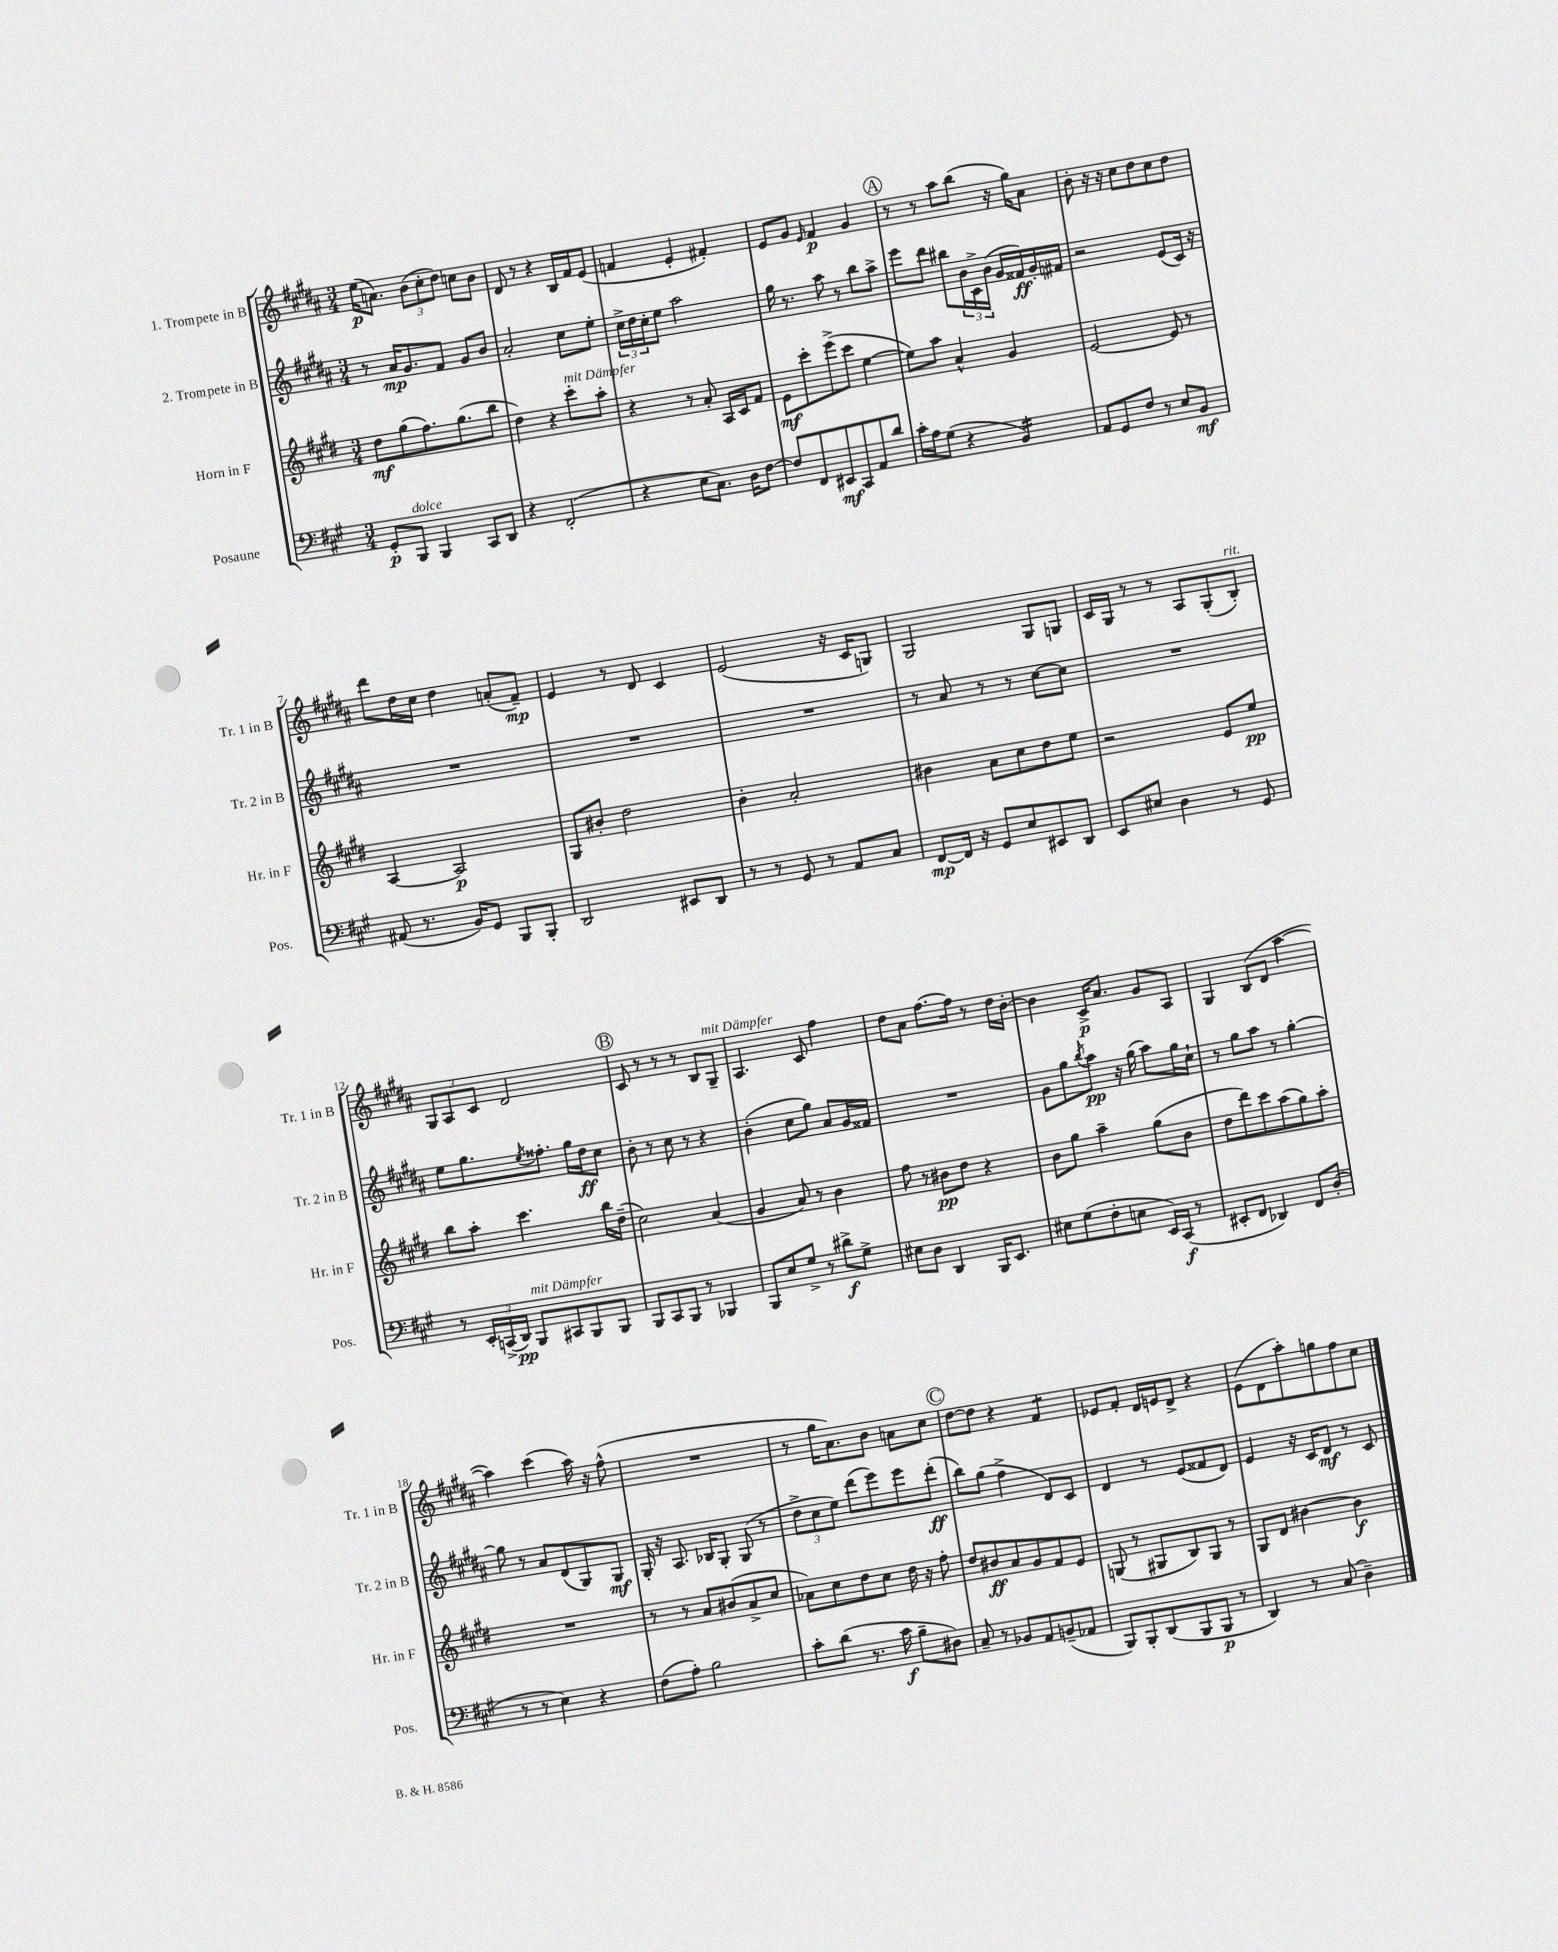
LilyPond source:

<<
\new StaffGroup <<
\new Staff = "s0" \with { instrumentName = "1. Trompete in B" shortInstrumentName = "Tr. 1 in B" } {
    \clef treble \key b \major \numericTimeSignature \time 3/4
    e''16\p( a'8.) \tuplet 3/2 { b'8( cis''8-. dis''8) } c''8 b'8 |
    dis'8 r8 r4 b16 fis'16 e'8( |
    f'4 e'4-. fis'4-.) |
    e'8 gis'8 \grace { e'16 } fis'4\p gis'4 |
    \mark \markup { \circle "A" } r8 r8 ais''8 b''8( r16 gis''16) ais'8 |
    b'8-. r16 r16 cis''8 dis''8 cis''8 dis''8 |
    dis'''8 dis''16 cis''16 dis''4 a'8-.( fis'8--\mp) |
    e'4 r8 dis'8 cis'4 |
    e'2( r16 cis'16 g8) |
    gis2 gis8 g8 |
    cis'16 gis16 r8 r8 ais8 gis8-.( b8-.^\markup { \italic "rit." }) |
    \tuplet 3/2 { gis8 ais8 cis'8 } dis'2 |
    \mark \markup { \circle "B" } cis'8 r8 r8 r8 b8 gis8--^\markup { \italic "mit Dämpfer" } |
    ais4. cis'8 fis''4 |
    dis''8 ais'8 fis''8.~ fis''16 r8 dis''16 b'16~-. |
    b'4 cis'16->\p ais'8. gis'8 ais8 |
    gis4 b8( dis'8 ais''4~ |
    ais''4) cis'''4( ais''16) r16 fis''8-^( |
    R2. |
    r8 gis''16 ais'8.) b'8 a'8 cis''8 |
    \mark \markup { \circle "C" } dis''8~ dis''8 r4 fis'4:8 |
    ees'8 fis'8-. dis'16 e'16 dis'8-> r4 |
    e'8( dis'8 ais''8-.) g''8 fis''8 cis''8 \bar "|." |
}
\new Staff = "s1" \with { instrumentName = "2. Trompete in B" shortInstrumentName = "Tr. 2 in B" } {
    \clef treble \key b \major \numericTimeSignature \time 3/4
    r8 ais'16\mp gis'8. fis'8 gis'8 b'8 |
    ais'2-. cis''8 e''8-. |
    \tuplet 3/2 { cis''16-> dis''16 cis''16-. } e''8 ais''2 |
    gis''16 r8. ais''8 r8 b''8 ais''8-> |
    \mark \markup { \circle "A" } e'''8 dis'''8 bis''8 \tuplet 3/2 { b'16 cis'16-> b'16( } gis'16 fisis'16\ff) gis'16-. fis'16 |
    r2 e'8( cis'16) r16 |
    R2. |
    R2. |
    R2. |
    r8 ais'8 r8 r8 cis''8~ cis''8 |
    R2. |
    e''8 gis''8. \acciaccatura { e''8 } fisis''8.-. gis''16 dis''16\ff cis''8 |
    \mark \markup { \circle "B" } b'8-. r8 cis''8 r8 r4 |
    b'4-.( cis''8 gis''8) ais'8 gis'16 fisis'16 |
    R2. |
    gis'8 gis''8 \acciaccatura { b''8 } ais''8\pp r16 gis''16( ais''8) gis''16 cis''16-! |
    r8 gis''8 ais''8 r8 gis''4~-. |
    gis''8 r8 ais'8 dis'8( gis8) gis8\mf |
    gis16-. r16 ais8. bes16 gis8-. gis8( r8 |
    \tuplet 3/2 { dis''8-> cis''8 e''8) } dis'''8( e'''8) e'''8 dis'''8-.\ff( |
    \mark \markup { \circle "C" } b''8) gis''8( fis''4-> dis'8) cis'8 |
    dis'4 r8 e'8( fisis'8 dis'8) |
    e'4 r16 cis'16 dis'8\mf r8 cis'8 \bar "|." |
}
\new Staff = "s2" \with { instrumentName = "Horn in F" shortInstrumentName = "Hr. in F" } {
    \clef treble \key e \major \numericTimeSignature \time 3/4
    dis''8\mf gis''8( fis''8.) gis''8.( b''8 |
    dis''4) r4 cis'''8-.^\markup { \italic "mit Dämpfer" } a''8-. |
    r4 r8 a'8-. a16 cis'16 fis'8 |
    e'8\mf cis'''8-. e'''8->( cis'''8 e''4~ |
    \mark \markup { \circle "A" } e''8) a''8 a'4-^ gis'4 |
    e'2~ e'8 r8 |
    a4~ a2\p |
    gis8 bis'8-. dis''2 |
    b'4-. a'2-. |
    bis'4 a'8 cis''8 dis''8 e''8 |
    r2 e'8 e''8\pp |
    b''8 a''8-. cis'''4. b''16 dis''16--( |
    \mark \markup { \circle "B" } cis''2) a'4( |
    gis'4 a'8) r8 b'4 |
    fis''8 r8 bis'8\pp dis''8 r4 |
    b'8 gis''8 a''4-- gis''8( b'8 |
    dis''8 dis'''8) cis'''8 a''8( gis''8) a''8-. |
    R2. |
    r8 r8 a'8 bis'8( a'8-> cis''8 |
    aes'8) cis''8 dis''8 cis''8 dis''16 r16 fis''8-. |
    \mark \markup { \circle "C" } dis''8 bis'8\ff a'8 gis'8 fis'8 e'8 |
    g8( r8 gis8 b8) gis8 r8 |
    gis8 dis'8 bis'4~ bis'4\f \bar "|." |
}
\new Staff = "s3" \with { instrumentName = "Posaune" shortInstrumentName = "Pos." } {
    \clef bass \key a \major \numericTimeSignature \time 3/4
    gis,8-.\p b,,8^\markup { \italic "dolce" } b,,4 cis,8 d,8 |
    r4 fis,2-.( |
    r4 e8 cis8.) d16 fis8~ |
    fis8 fis,8 eis,8\mf cis,8 a,8 d'8 |
    \mark \markup { \circle "A" } cis'16-. a16 gis8( r4 b,4:16) |
    a,8 gis,8 fis8 r8 e8 b,8\mf |
    ais,8( r8. b,16) gis,8 b,,8 b,,8-. |
    d,2 eis,8 d,8 |
    r8 r8 gis,8 r8 a,8 cis8 |
    fis,8~\mp fis,16 r16 gis,8 e8 eis,8 d,8 |
    e,8 eis8 d4 r8 gis,8 |
    r8 \tuplet 3/2 { e,16-. c,16->( d,16\pp) } b,,8^\markup { \italic "mit Dämpfer" } cis,8 b,,8 b,,8 |
    \mark \markup { \circle "B" } b,,8 cis,8 b,,8 r8 bes,,4 |
    b,,8 e8 gis8-> r8 dis'8->\f gis8-> |
    eis8 d8 d,4 b,,16 e,8. |
    eis8 gis8( fis8-. e8 e,16) cis,16\f( r8 |
    eis,8-. fis,8 des,4) fis,8 d8-.( |
    r8 r8 e4) r4 |
    fis8( a8-.) b2 |
    cis'8-. d'8( r8. cis'16\f b8-- dis8) |
    \mark \markup { \circle "C" } cis8-- r8 bes,8 a,8 b,8--( aes,8 |
    b,,8) b,,8-. d,8( b,,8 b,,8\p r8 |
    d,4) r8 cis8( d4--) \bar "|." |
}
>>
>>
